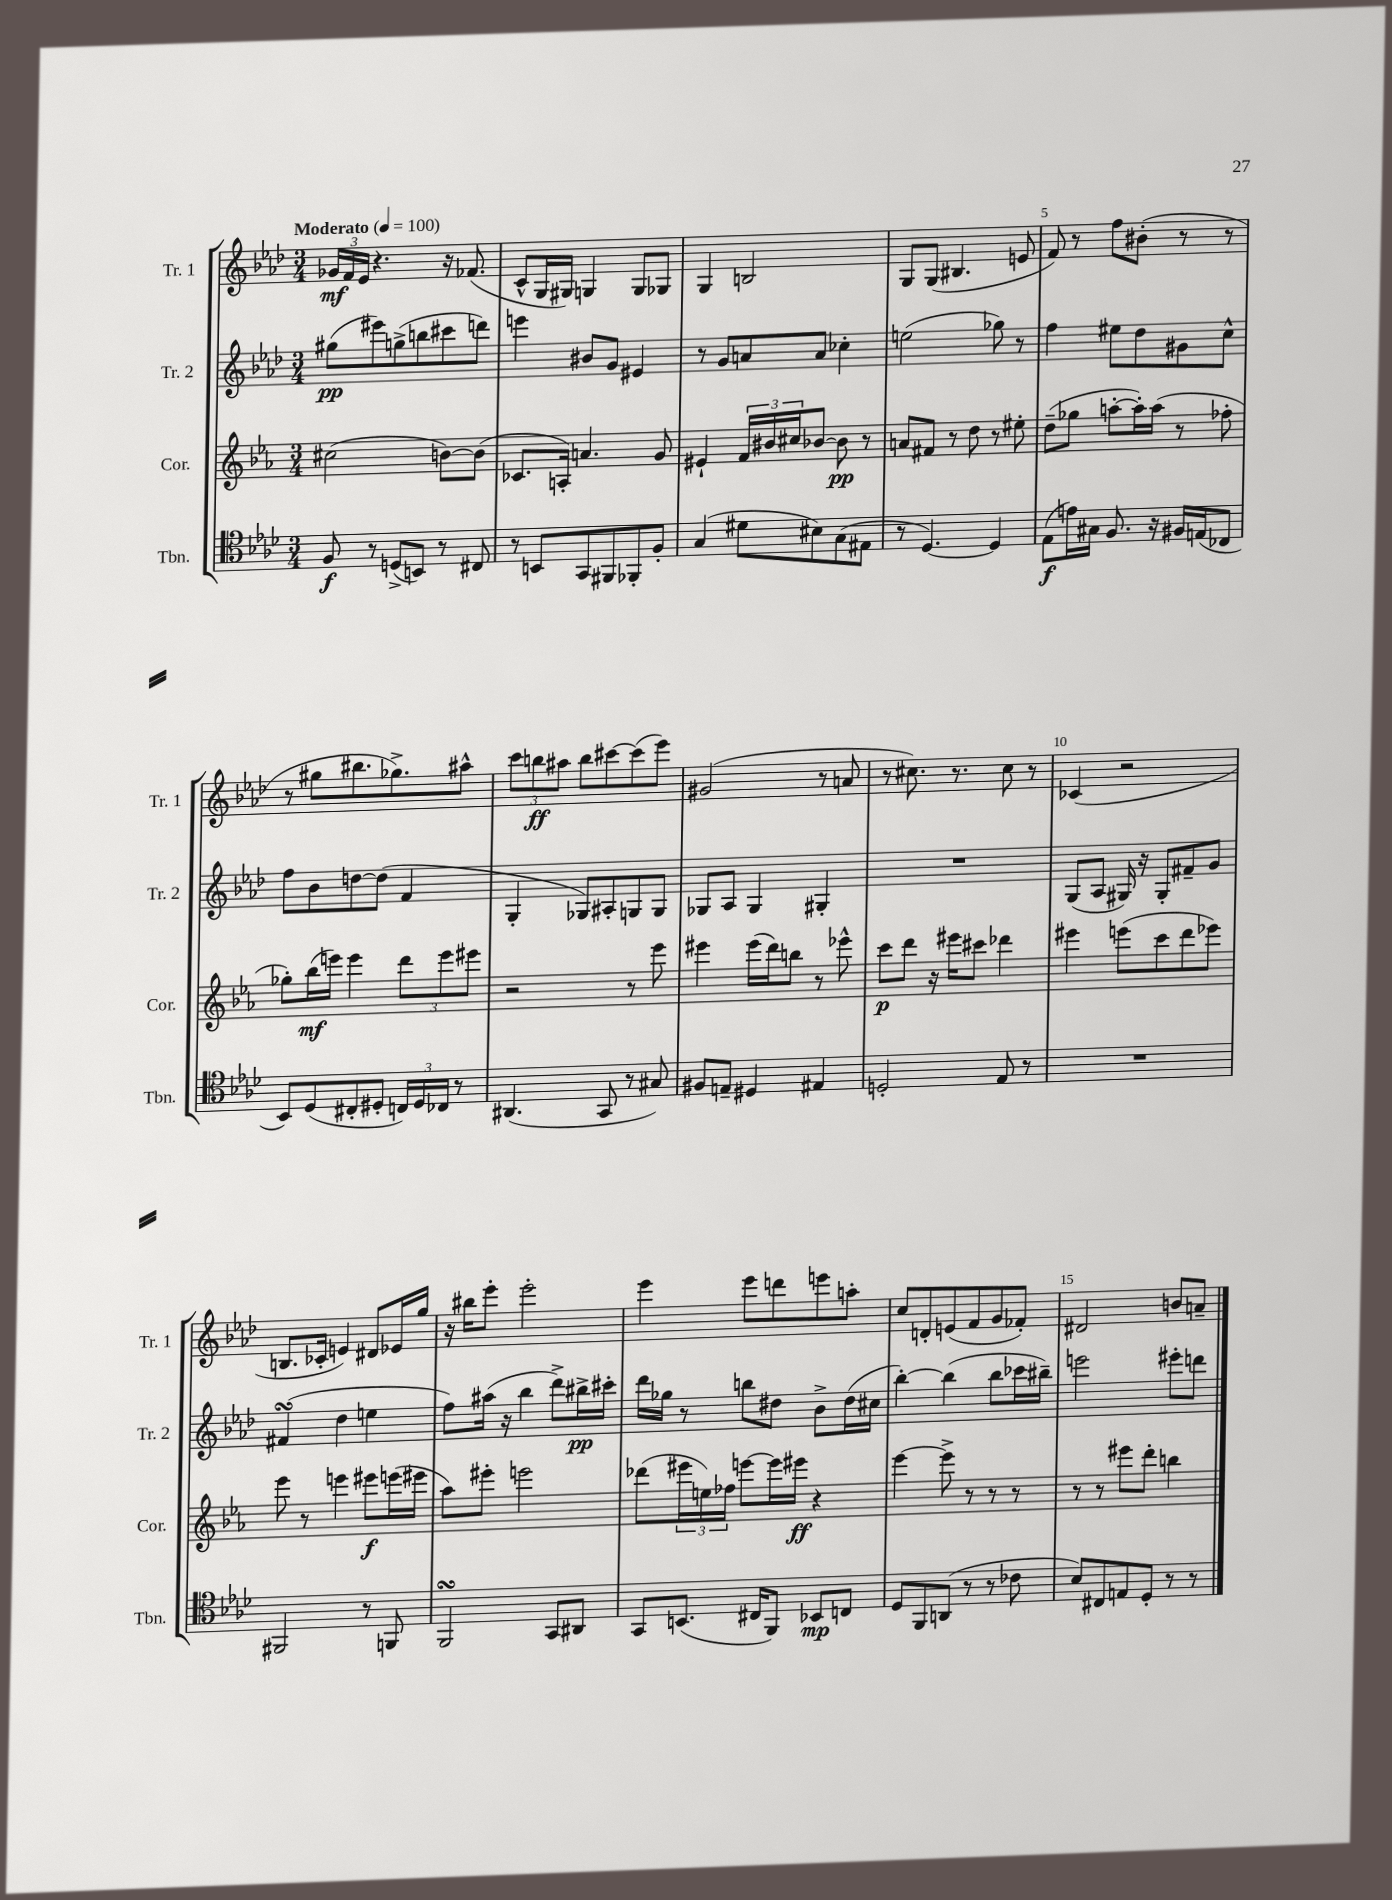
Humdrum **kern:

**kern	**dynam	**kern	**dynam	**kern	**dynam	**kern	**dynam
*part4	*part4	*part3	*part3	*part2	*part2	*part1	*part1
*staff4	*staff4	*staff3	*staff3	*staff2	*staff2	*staff1	*staff1
*I"Tbn.	*	*I"Cor.	*	*I"Tr. 2	*	*I"Tr. 1	*
*I'Tbn.	*	*I'Cor.	*	*I'Tr. 2	*	*I'Tr. 1	*
*clefC4	*	*clefG2	*	*clefG2	*	*clefG2	*
*k[b-e-a-d-]	*	*k[b-e-a-]	*	*k[b-e-a-d-]	*	*k[b-e-a-d-]	*
*M3/4	*	*M3/4	*	*M3/4	*	*M3/4	*
*MM100	*	*MM100	*	*MM100	*	*MM100	*
=1	=1	=1	=1	=1	=1	=1	=1
!	!	!	!	!	!	!LO:TX:a:B:t=Moderato	!
8F/	f	(2cc#X\	.	(8gg#X\L	pp	24g-X/LL	mf
.	.	.	.	.	.	24f/	.
.	.	.	.	.	.	24e-/JJ	.
8r	.	.	.	8eee#X\)	.	4.r	.
(8Dn^/L	.	.	.	(8ggn^\	.	.	.
8BBn/J)	.	.	.	8bbn\	.	.	.
8r	.	[8bn\L)	.	8ccc#X\	.	16r	.
.	.	.	.	.	.	(8.f-X/	.
8C#X/	.	(8b\J]	.	8dddn\J)	.	.	.
=2	=2	=2	=2	=2	=2	=2	=2
8r	.	8.c-X/L	.	4eeen\	.	8c^^/L	.
8BBn/L	.	.	.	.	.	16G/L	.
.	.	16An'/Jk)	.	.	.	16G#X/JJ)	.
8GG/	.	4.an/	.	8b#X/L	.	4Gn/	.
8FF#X/	.	.	.	8g/J	.	.	.
8FF-X'/	.	.	.	4e#X/	.	8G/L	.
8F'/J	.	8g/	.	.	.	8G-X/J	.
=3	=3	=3	=3	=3	=3	=3	=3
(4G/	.	4e#X`/	.	8r	.	4G/	.
.	.	.	.	8g/L	.	.	.
8d#X\L	.	24f/LL	.	8an/	.	2Bn/	.
.	.	24b#X/	.	.	.	.	.
.	.	24cc#X/J	.	.	.	.	.
8B#X\)	.	[8b-X/J	.	8a/J	.	.	.
(8G\	.	8b-\]	pp	4cc-X'\	.	.	.
8E#X\J	.	8r	.	.	.	.	.
=4	=4	=4	=4	=4	=4	=4	=4
8r	.	8an/L	.	(2een\	.	8G/L	.
[4.D-/)	.	8f#X/J	.	.	.	(8G/J	.
.	.	8r	.	.	.	4.B#X/	.
.	.	8dd\	.	.	.	.	.
4D-/]	.	8r	.	8gg-X\)	.	.	.
.	.	8ee#X'\	.	8r	.	8en/	.
=5	=5	=5	=5	=5	=5	=5	=5
(8E-\L	f	(8dd~\L	.	4ff\	.	8f/)	.
16en\L)	.	8gg-X\J	.	.	.	8r	.
16G#X\JJ	.	.	.	.	.	.	.
8.F/	.	[8aan'\L	.	8ee#X\L	.	8ff\L	.
.	.	16aa'\L])	.	8dd-\	.	(8b#X'\J	.
16r	.	(16aa\JJ	.	.	.	.	.
16F#X/LL	.	8r	.	8g#X\	.	8r	.
(16En/J	.	.	.	.	.	.	.
8C-X/J	.	8ff-X'\	.	8cc^^\J	.	8r	.
!!LO:LB:g=z
=6	=6	=6	=6	=6	=6	=6	=6
8BB-/L)	.	8gg-X'\L)	.	8ff\L	.	8r	.
(8D-/	.	(16bb-\L	mf	8b-\	.	8gg#X\L	.
.	.	16eeen\JJ)	.	.	.	.	.
8C#X'/	.	4eee\	.	[8ddn\	.	8.bb#X\	.
8D#X'/J	.	.	.	(8dd\J]	.	.	.
.	.	.	.	.	.	8.gg-X^\)	.
24Cn/LL)	.	12ddd\L	.	4f/	.	.	.
24D#/	.	.	.	.	.	.	.
24C-X/JJ	.	12eee\	.	.	.	.	.
8r	.	.	.	.	.	8aa#X^^\J	.
.	.	12eee#X\J	.	.	.	.	.
=7	=7	=7	=7	=7	=7	=7	=7
(4.AA#X/	.	2r	.	4G'/	.	12ccc\L	.
.	.	.	.	.	.	12bbn\	ff
.	.	.	.	.	.	12aa#X\J	.
.	.	.	.	8G-X/L)	.	8bb\L	.
8GG/	.	.	.	8A#X'/	.	[8ccc#X\	.
8r	.	8r	.	8Gn/	.	(8ccc#\]	.
8G#X/)	.	8eee-\	.	8G/J	.	8eee-\J)	.
=8	=8	=8	=8	=8	=8	=8	=8
8F#X/L	.	4eee#X\	.	8G-X/L	.	(2g#X/	.
8En~/J	.	.	.	8A-/J	.	.	.
4D#X/	.	(16eee#\LL	.	4G-/	.	.	.
.	.	16ddd\J)	.	.	.	.	.
.	.	8bbn\J	.	.	.	.	.
4E#X/	.	8r	.	4G#X'/	.	8r	.
.	.	8eee-X^^\	.	.	.	8an/	.
=9	=9	=9	=9	=9	=9	=9	=9
2Dn'/	.	8ccc\L	p	2.r	.	8r	.
.	.	8ddd\J	.	.	.	8.cc#X\)	.
.	.	16r	.	.	.	.	.
.	.	16eee#X\KL	.	.	.	8.r	.
.	.	8ccc#X\J	.	.	.	.	.
8E-/	.	4ddd-X\	.	.	.	8cc#\	.
8r	.	.	.	.	.	8r	.
=10	=10	=10	=10	=10	=10	=10	=10
2.r	.	4eee#X\	.	(8G/L	.	(4c-X/	.
.	.	.	.	8A-/J	.	.	.
.	.	(8eeen\L	.	16G#X/)	.	2r	.
.	.	.	.	16r	.	.	.
.	.	8ccc\	.	8G#'/L	.	.	.
.	.	8ddd\	.	8f#X~/	.	.	.
.	.	8eee-X\J)	.	8g/J	.	.	.
!!LO:LB:g=z
=11	=11	=11	=11	=11	=11	=11	=11
2FF#X/	.	8eee-\	.	(4f#XsSsS/	.	8.Bn/L	.
.	.	8r	.	.	.	.	.
.	.	.	.	.	.	16c-X'/Jk	.
.	.	4eeen\	.	4dd-\	.	4en/)	.
8r	.	8eee#X\L	f	4een\	.	8d#X/L	.
8FFn/	.	(16eeen\L	.	.	.	16e-X/L	.
.	.	16eee#X\JJ	.	.	.	16gg/JJ	.
=12	=12	=12	=12	=12	=12	=12	=12
2FFsSSS/	.	8aa-\L)	.	8ff\L)	.	16r	.
.	.	.	.	.	.	16bb#X\KL	.
.	.	8eee#X'\J	.	(16aa#X\Jk	.	8eee-'\J	.
.	.	.	.	16r	.	.	.
.	.	2eeen\	.	4bb-\	.	2eee-'\	.
8GG/L	.	.	.	8ddd-^\L)	.	.	.
8AA#X/J	.	.	.	16bb#X^\L	pp	.	.
.	.	.	.	16ccc#X'\JJ	.	.	.
=13	=13	=13	=13	=13	=13	=13	=13
8GG/L	.	(8ddd-X\L	.	16ddd-\LL	.	4eee-\	.
.	.	.	.	16gg-X\JJ	.	.	.
(8.BBn/J	.	24eee#X\L	.	8r	.	.	.
.	.	24een\)	.	.	.	.	.
.	.	24ff-X\JJ	.	.	.	.	.
.	.	[8eeen\L	.	8bbn\L	.	8eee-\L	.
16C#X/KL	.	.	.	.	.	.	.
8FF/J)	.	16eee\L]	.	8dd#X\J	.	8dddn\	.
.	.	16eee#X\JJ	ff	.	.	.	.
8BB-X/L	mp	4r	.	8b-^\L	.	8eeen\	.
8Cn/J	.	.	.	(16dd#\L	.	8aan'\J	.
.	.	.	.	16cc#X\JJ	.	.	.
=14	=14	=14	=14	=14	=14	=14	=14
8D-/L	.	[4eee-\	.	[4bb-'\)	.	8cc/L	.
8FF/	.	.	.	.	.	8dn'/	.
(8AAn/J	.	8eee-^\]	.	(4bb-\]	.	(8en/	.
8r	.	8r	.	.	.	8f/	.
8r	.	8r	.	8bb-\L	.	8g/	.
8c-X\	.	8r	.	16ccc-X\L	.	8f-X'/J)	.
.	.	.	.	16bb#X~\JJ)	.	.	.
=15	=15	=15	=15	=15	=15	=15	=15
8B-/L)	.	8r	.	2eeen\	.	2d#X/	.
8C#X/	.	8r	.	.	.	.	.
8En/	.	8eee#X\L	.	.	.	.	.
8D-'/J	.	8ddd'\J	.	.	.	.	.
8r	.	4bbn\	.	8eee#X'\L	.	8bn/L	.
8r	.	.	.	8dddn\J	.	8an~/J	.
==	==	==	==	==	==	==	==
*-	*-	*-	*-	*-	*-	*-	*-
